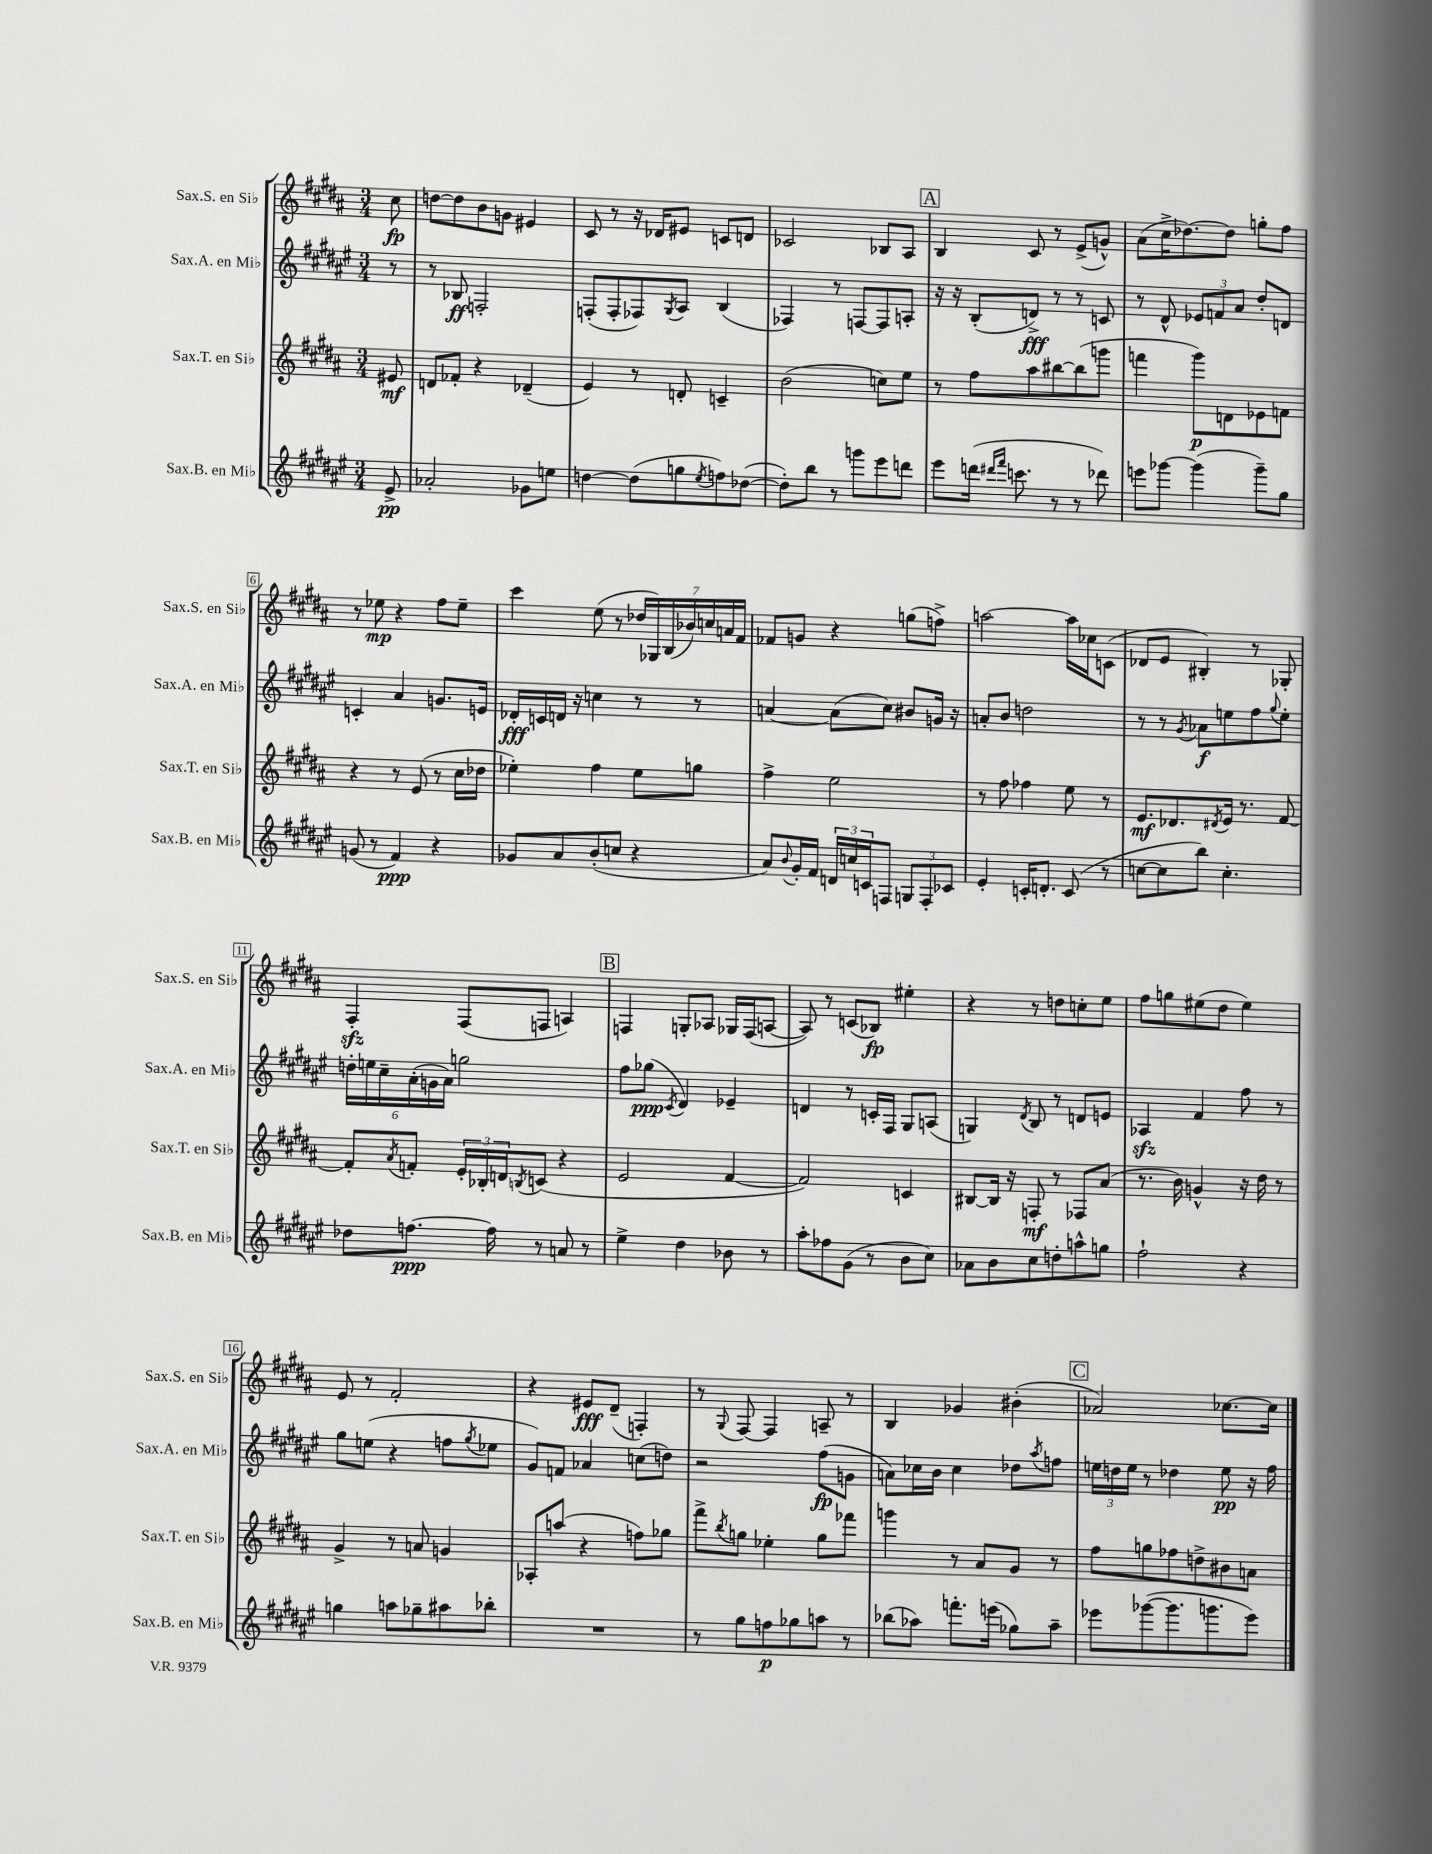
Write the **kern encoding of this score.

**kern	**kern	**kern	**kern
*staff4	*staff3	*staff2	*staff1
*clefG2	*clefG2	*clefG2	*clefG2
*k[f#c#g#d#a#e#]	*k[f#c#g#d#a#]	*k[f#c#g#d#a#e#]	*k[f#c#g#d#a#]
*M3/4	*M3/4	*M3/4	*M3/4
8e#^	8e#	8r	8cc#
=	=	=	=
2a-'	8d	8r	[8dd
.	8f-'	8B-	8dd]
.	4r	2F'	8b
.	.	.	8g
8g-	(4d-~	.	4e#
8ee	.	.	.
=	=	=	=
[4dd	4e)	(8F'	8c#
.	.	8F'	8r
(8dd]	8r	8F-)	16r
.	.	.	16d-
.	.	8qG#	.
8gg	8d'	8A#	8e#
8qee#	.	.	.
8ff)	4c~	(4B	8c
([8dd-	.	.	8d
=	=	=	=
8dd-'])	(2b	4F-)	2c-
8bb	.	.	.
8r	.	8r	.
8ggg	.	[8F	.
8eee#	8cc)	8F]	8B-
8ddd	8ee	8A'	8A#
=	=	=	=
8eee#	8r	16r	4B
.	.	16r	.
(16ddd	8ff#	(8B'	.
16qqddd#	.	.	.
16qqfff#	.	.	.
8.ccc	.	.	.
.	8aa#	8d^)	8c#
8r	[8bb#	8r	8r
8r	(8bb#]	8r	(8e^
8ddd-)	8ggg	8c	8g^^)
=	=	=	=
8eee	4fff	8r	(8a#
[8ggg-	.	8d#^^	16cc#^
.	.	.	[8.dd-)
(4ggg-]	8ggg#)	12e-	.
.	.	12f	.
.	8d	.	8dd-]
.	.	12a#	.
8ggg-~)	8e-	8dd#'	8gg'
8gg#	8f	8d	8ff#
=	=	=	=
(8g	4r	4c'	8r
8r	.	.	8ee-
4f#)	8r	4a#	4r
.	(8e	.	.
4r	8r	8.g	8ff#
.	16cc#	.	8ee-~
.	16dd-	16e	.
=	=	=	=
8g-	4ee-')	16d-'	4ccc#
.	.	16c	.
8a#	.	16d	.
.	.	16r	.
(8b'	4ff#	4cc	(8ee
8cc	.	.	8r
4r	8ee-	8r	28dd-
.	.	.	28G-)
.	.	.	(28B
.	.	.	28b-)
.	8gg	8r	.
.	.	.	28cc
.	.	.	28a
.	.	.	28f#
=	=	=	=
8a#)	4ff#^	[4a	8f-
8qqb	.	.	.
16g#'	.	.	8g
16f#	.	.	.
24d	2ee	(8a]	4r
24cc	.	.	.
24c	.	.	.
8F	.	8cc#)	.
12G	.	8b#	(8gg
12F'	.	.	.
.	.	16g	8ff^)
12c-	.	.	.
.	.	16r	.
=	=	=	=
4e#'	8r	8a'	[2aa
.	8ff#	8b	.
16c'	4ff-	2dd	.
8.d'	.	.	.
(8c	8ee	.	16aa]
.	.	.	16cc-
8r	8r	.	(8c
=	=	=	=
[8cc	8.e	8r	8d-
8cc]	.	8r	8e
.	8.d-	.	.
.	.	8qg#	.
8bb)	.	8a-	4B#')
.	8qd#	.	.
4.cc'	16e	8ee	.
.	8.r	.	.
.	.	8ff#	8r
.	.	8qqgg#	.
.	[8f#	8ee'	8G-'
=	=	=	=
8dd-	8f#']	24dd'	4F#'
.	.	24ee	.
.	.	24cc#~	.
.	8qa#	.	.
[8.ff	8f'	(24a#'	.
.	.	24g	.
.	.	24a#)	.
.	24e'	2gg	(8F#
.	24B-'	.	.
16ff]	.	.	.
.	24d	.	.
.	8qB	.	.
8r	(8c	.	8F
8a	4r	.	4A)
8r	.	.	.
=	=	=	=
4ee#^	2e	8ff#	4F
.	.	(8gg-	.
.	.	8qc#	.
4dd#	.	4d#)	8G'
.	.	.	8A-
8b-	[4f#	4e-~	16G-
.	.	.	(16F
8r	.	.	[8A
=	=	=	=
8aa#'	2f#])	4d	8A])
8ff-	.	.	8r
(8g#	.	8r	(8c
8r	.	16c'	8B-)
.	.	16F#	.
8b	4c	8G#	4ee#'
8cc#)	.	(8A	.
=	=	=	=
8a-	[8B#	4G)	4r
8b	16B#]	.	.
.	16r	.	.
.	.	8qd#	.
8cc#	8F'	8B	8r
8dd'	8r	8r	8dd
8aa^^	8F-	8d	8cc'
8gg	(8a#	8e	8ee
=	=	=	=
2ff#`	8.r	4A-	8ff#
.	.	.	8gg
.	16b)	.	.
.	4g^^	4f#	(8ee#
.	.	.	8dd#
4r	16r	8ff#	4ee#)
.	16dd#	.	.
.	8r	8r	.
=	=	=	=
4gg	4g#^	8gg#	8e
.	.	(8ee	8r
8aa	8r	4r	2f#'
8gg-~	8a	.	.
8aa#	4g	8ff	.
.	.	8qgg#	.
8bb-'	.	8ee-	.
=	=	=	=
2.r	8A-'	8g#)	4r
.	(8aa	8f	.
.	4r	4a-	8e#
.	.	.	(8d#~
.	8ff)	(8cc	4F')
.	8gg-	8dd)	.
=	=	=	=
8r	8fff#^	2r	8r
.	8qbb	.	8qqG#
8gg#	8gg	.	[8F#
8ff	4ee-'	.	4F#]
8gg-	.	.	.
8aa	8gg	(8ff#	8A~
8r	8fff-	8g	8r
=	=	=	=
(8bb-	4ggg	8a)	4B
8aa-)	.	16cc-	.
.	.	16b	.
8.fff'	8r	4cc-	4g-
.	8a#	.	.
(16eee	.	.	.
8gg-)	8g#	8dd-	(4b#'
.	.	8qaa#	.
8aa-~	8r	8ff	.
=	=	=	=
8eee-	8ff#	24ee	2a-)
.	.	24dd	.
.	.	24ee	.
([8ggg-	8gg	8r	.
8.ggg-]	8ff-	4dd-	.
.	8dd^	.	.
8.ggg	.	.	.
.	8b#	8ee	[8.cc-
8eee-)	8a	16r	.
.	.	16ff#	16cc-]
==	==	==	==
*-	*-	*-	*-
